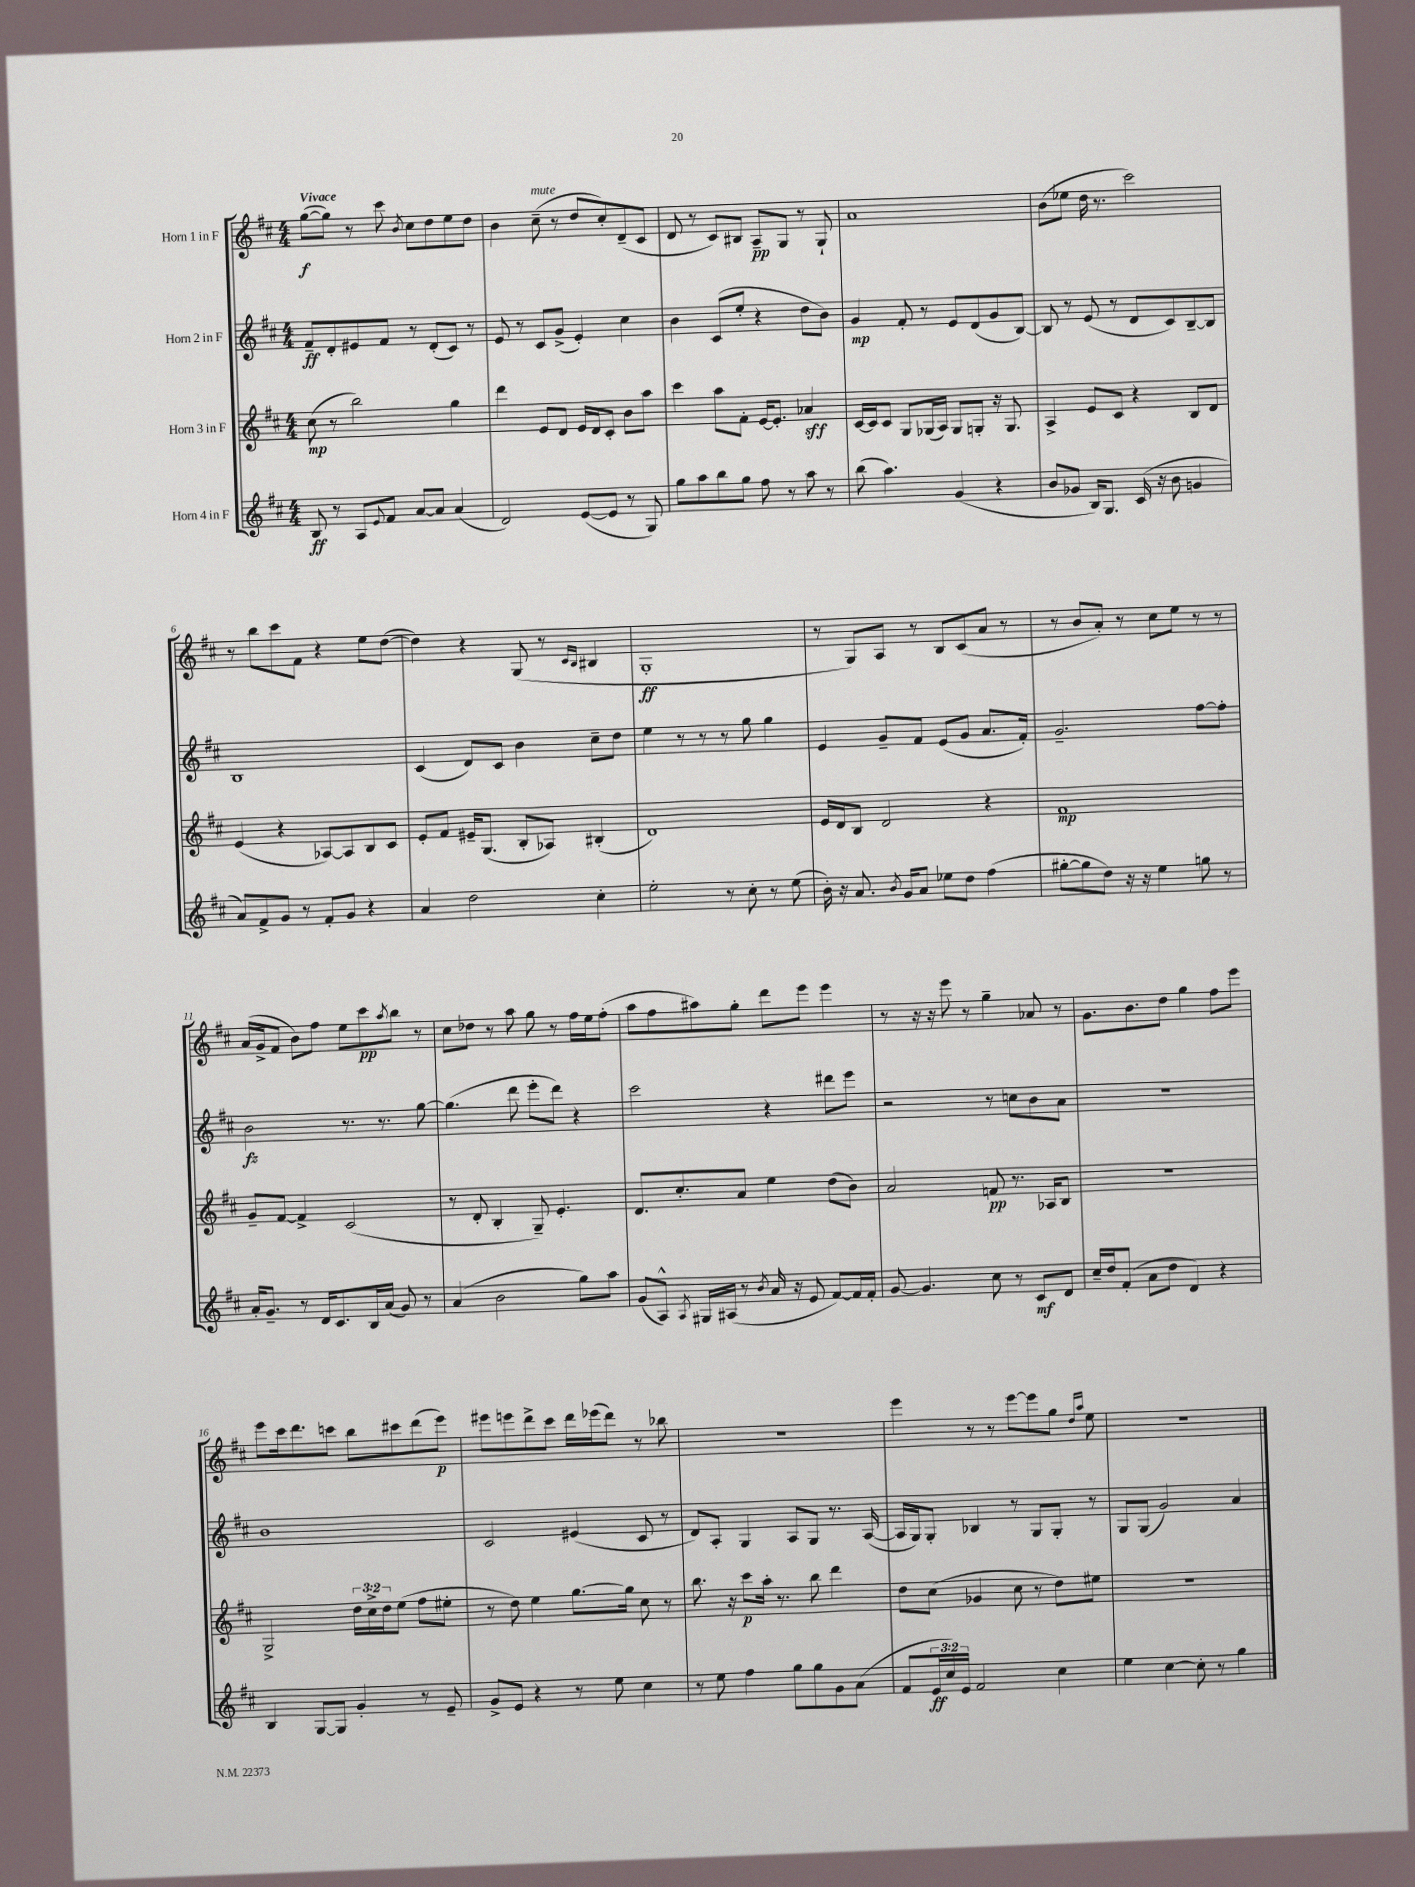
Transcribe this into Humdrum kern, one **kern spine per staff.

**kern	**dynam	**kern	**dynam	**kern	**dynam	**kern	**dynam
*part4	*part4	*part3	*part3	*part2	*part2	*part1	*part1
*staff4	*staff4	*staff3	*staff3	*staff2	*staff2	*staff1	*staff1
*I"Horn 4 in F	*	*I"Horn 3 in F	*	*I"Horn 2 in F	*	*I"Horn 1 in F	*
*clefG2	*	*clefG2	*	*clefG2	*	*clefG2	*
*k[f#c#]	*	*k[f#c#]	*	*k[f#c#]	*	*k[f#c#]	*
*M4/4	*	*M4/4	*	*M4/4	*	*M4/4	*
=1	=1	=1	=1	=1	=1	=1	=1
!	!	!	!	!	!	!LO:TX:a:B:t=Vivace	!
8B/	ff	(8cc#\	mp	8f#~/L	ff	([8gg\L	f
8r	.	8r	.	8d'/	.	8gg\J])	.
8A/L	.	2bb\)	.	8e#X/	.	8r	.
8qqe/	.	.	.	.	.	.	.
8f#/J	.	.	.	8f#/J	.	8ccc#\	.
.	.	.	.	.	.	8qb/	.
[8a/L	.	.	.	8r	.	8cc#\L	.
8a/J]	.	.	.	(8d'/L	.	8dd\	.
(4a/	.	4gg\	.	8c#/J)	.	8ee\	.
.	.	.	.	8r	.	8dd\J	.
=2	=2	=2	=2	=2	=2	=2	=2
2d/)	.	4ddd\	.	8e/	.	4b\	.
.	.	.	.	8r	.	.	.
!	!	!	!	!	!	!LO:TX:a:i:t=mute	!
.	.	8e/L	.	8c#/L	.	(8cc#~\	.
.	.	8d/J	.	(8g^/J	.	8r	.
([8e/L	.	16e/LL	.	4e'/)	.	8dd/L	.
.	.	16d/J	.	.	.	.	.
8e/J]	.	8c#'/J	.	.	.	8cc#'/)	.
8r	.	8b\L	.	4cc#\	.	(8d~/	.
8G/)	.	8aa\J	.	.	.	8c#/J	.
=3	=3	=3	=3	=3	=3	=3	=3
8gg\L	.	4ccc#\	.	4b\	.	8d/	.
8aa\	.	.	.	.	.	8r	.
8bb\	.	8aa\L	.	(8c#/L	.	8c#/L)	.
8gg\J	.	8f#'\J	.	8ee'/J	.	8B#X/J	.
8ff#\	.	[16e/KL	.	4r	.	8A~/L	pp
.	.	8.e'/J]	.	.	.	.	.
8r	.	.	.	.	.	8G/J	.
8aa\	.	4a-X/	sff	8dd\L	.	8r	.
8r	.	.	.	8b\J)	.	8G`/	.
=4	=4	=4	=4	=4	=4	=4	=4
(8bb\	.	[16c#/LL	.	4g/	mp	1a	.
.	.	16c#/J]	.	.	.	.	.
4.aa\)	.	8c#/J	.	.	.	.	.
.	.	8G/L	.	8f#'/	.	.	.
.	.	(16G-X/L	.	8r	.	.	.
.	.	16A/JJ)	.	.	.	.	.
(4g/	.	8G-/L	.	8e/L	.	.	.
.	.	8Gn'/J	.	(8d/	.	.	.
4r	.	16r	.	8g/	.	.	.
.	.	8.G/	.	.	.	.	.
.	.	.	.	[8B/J)	.	.	.
=5	=5	=5	=5	=5	=5	=5	=5
8b/L	.	4A^/	.	8B/]	.	(8b\L	.
8g-X/J	.	.	.	8r	.	8ee-X\J	.
16B/KL)	.	8e/L	.	(8e/	.	16dd\	.
8.G/J	.	.	.	.	.	8.r	.
.	.	8c#/J	.	8r	.	.	.
(16c#/	.	4r	.	8d/L	.	2ccc#\)	.
16r	.	.	.	.	.	.	.
8b\	.	.	.	8c#/)	.	.	.
4gn/	.	8B/L	.	[8B~/	.	.	.
.	.	8d/J	.	8B/J]	.	.	.
!!LO:LB:g=z
=6	=6	=6	=6	=6	=6	=6	=6
8a/L)	.	(4e/	.	1B	.	8r	.
8f#^/	.	.	.	.	.	8bb\L	.
8g/J	.	4r	.	.	.	8ccc#\	.
8r	.	.	.	.	.	8f#\J	.
8f#'/L	.	[8A-X/L)	.	.	.	4r	.
8g/J	.	8A-/]	.	.	.	.	.
4r	.	8B/	.	.	.	8ee\L	.
.	.	8c#/J	.	.	.	([8dd\J	.
=7	=7	=7	=7	=7	=7	=7	=7
4a/	.	8e'/L	.	(4c#/	.	4dd\])	.
.	.	8f#/J	.	.	.	.	.
2dd\	.	16e#X~/KL	.	8d/L)	.	4r	.
.	.	(8.G/J	.	.	.	.	.
.	.	.	.	8c#/J	.	.	.
.	.	8B'/L	.	4b\	.	(8G/	.
.	.	8A-X/J)	.	.	.	8r	.
.	.	.	.	.	.	16qqc#/LL	.
.	.	.	.	.	.	16qqB/JJ	.
4cc#'\	.	(4B#X'/	.	8cc#~\L	.	4B#X/	.
.	.	.	.	8dd\J	.	.	.
=8	=8	=8	=8	=8	=8	=8	=8
2ee'\	.	1d)	.	4ee\	.	1G'	ff
.	.	.	.	8r	.	.	.
.	.	.	.	8r	.	.	.
8r	.	.	.	8r	.	.	.
8cc#'\	.	.	.	8gg\	.	.	.
8r	.	.	.	4gg\	.	.	.
(8ee\	.	.	.	.	.	.	.
=9	=9	=9	=9	=9	=9	=9	=9
16b'\)	.	16e/LL	.	4e/	.	8r	.
16r	.	16d/J	.	.	.	.	.
8.a/	.	8B/J	.	.	.	8G/L)	.
.	.	2d/	.	8g~/L	.	8A/J	.
8qb/	.	.	.	.	.	.	.
16g/KL	.	.	.	.	.	.	.
8a/J	.	.	.	8f#/J	.	8r	.
8ee-X\L	.	.	.	(8e/L	.	8B/L	.
8dd\J	.	.	.	8g/J	.	(8c#/	.
(4ff#\	.	4r	.	8.a/L	.	8a/J	.
.	.	.	.	.	.	8r	.
.	.	.	.	16f#'/Jk)	.	.	.
=10	=10	=10	=10	=10	=10	=10	=10
[8gg#X'\L	.	1f#	mp	2.g~/	.	8r	.
8gg#\]	.	.	.	.	.	8b/L	.
8dd\J)	.	.	.	.	.	8a'/J)	.
16r	.	.	.	.	.	8r	.
16r	.	.	.	.	.	.	.
4ee\	.	.	.	.	.	8cc#\L	.
.	.	.	.	.	.	8ee\J	.
8ggn\	.	.	.	[8ff#\L	.	8r	.
8r	.	.	.	8ff#'\J]	.	8r	.
!!LO:LB:g=z
=11	=11	=11	=11	=11	=11	=11	=11
16a'/KL	.	8g~/L	.	2b\	fz	(16a/LL	.
8.g~/J	.	.	.	.	.	16g^/J	.
.	.	[8f#/J	.	.	.	8f#/J	.
8r	.	4f#^/]	.	.	.	8b\L)	.
16d/KL	.	.	.	.	.	8ff#\J	.
8.c#/	.	.	.	.	.	.	.
.	.	(2c#/	.	8.r	.	8ee\L	.
16B/L	.	.	.	.	.	8ccc#\	pp
(16a/JJ	.	.	.	8.r	.	.	.
.	.	.	.	.	.	8qaa/	.
8g/)	.	.	.	.	.	8bb\J	.
8r	.	.	.	[8gg\	.	8r	.
=12	=12	=12	=12	=12	=12	=12	=12
(4a/	.	8r	.	(4.gg\]	.	8cc#\L	.
.	.	8d'/	.	.	.	8dd-X\J	.
2b\	.	4B'/	.	.	.	8r	.
.	.	.	.	8ddd\	.	8aa\	.
.	.	8G~/)	.	8eee'\L	.	8gg\	.
.	.	4.e'/	.	8ddd\J)	.	8r	.
8gg\L)	.	.	.	4r	.	16ff#\LL	.
.	.	.	.	.	.	16ee\J	.
8aa\J	.	.	.	.	.	(8ff#'\J	.
=13	=13	=13	=13	=13	=13	=13	=13
(8g/L	.	8.d/L	.	2ccc#\	.	8aa\L	.
8A^^/J)	.	.	.	.	.	8ff#\	.
.	.	8.cc#'/	.	.	.	.	.
8qA/	.	.	.	.	.	.	.
16G#X/LL	.	.	.	.	.	8aa#X\)	.
(16A#X/JJ	.	.	.	.	.	.	.
8r	.	8a/J	.	.	.	8gg'\J	.
8qb/	.	.	.	.	.	.	.
16a/	.	4ee\	.	4r	.	8ddd\L	.
16r	.	.	.	.	.	.	.
8e/	.	.	.	.	.	8eee\J	.
[8f#/L)	.	(8dd\L	.	8ddd#X\L	.	4eee\	.
16f#/L]	.	8b\J)	.	8eee\J	.	.	.
16f#'/JJ	.	.	.	.	.	.	.
=14	=14	=14	=14	=14	=14	=14	=14
[8g/	.	2a/	.	2r	.	8r	.
4.g/]	.	.	.	.	.	16r	.
.	.	.	.	.	.	16r	.
.	.	.	.	.	.	8eee\	.
.	.	.	.	.	.	8r	.
8cc#\	.	8fn/	pp	8r	.	4gg~\	.
8r	.	8.r	.	8ccn\L	.	.	.
8c#/L	mf	.	.	8b\	.	8a-X/	.
.	.	16A-X/KL	.	.	.	.	.
8d/J	.	8B/J	.	8a\J	.	8r	.
=15	=15	=15	=15	=15	=15	=15	=15
16cc#~/LL	.	1r	.	1r	.	8.g\L	.
16dd/J	.	.	.	.	.	.	.
(8f#'/J	.	.	.	.	.	.	.
.	.	.	.	.	.	8.b\	.
8a\L	.	.	.	.	.	.	.
8dd\J	.	.	.	.	.	8dd\J	.
4d/)	.	.	.	.	.	4gg\	.
4r	.	.	.	.	.	8ff#\L	.
.	.	.	.	.	.	8eee\J	.
!!LO:LB:g=z
=16	=16	=16	=16	=16	=16	=16	=16
4B/	.	2G^/	.	1b	.	8eee\L	.
.	.	.	.	.	.	16ccc#\k	.
.	.	.	.	.	.	8.ddd\	.
[8G/L	.	.	.	.	.	.	.
8G/J]	.	.	.	.	.	8cccn\J	.
4g'/	.	24dd\LL	.	.	.	8bb\L	.
.	.	24cc#^\	.	.	.	.	.
.	.	24dd\J	.	.	.	.	.
.	.	(8ee\J	.	.	.	8ccc#X\	.
8r	.	8ff#\L	.	.	.	(8ddd\	.
8e~/	.	8ee#X'\J	.	.	.	8eee\J)	p
=17	=17	=17	=17	=17	=17	=17	=17
8g^/L	.	8r	.	2c#/	.	8eee#X\L	.
8e/J	.	8dd\)	.	.	.	8eeen\	.
4r	.	4ee\	.	.	.	8ddd^\	.
.	.	.	.	.	.	8ccc#\J	.
8r	.	[8.gg\L	.	(4e#X/	.	16ddd\LL	.
.	.	.	.	.	.	(16eee-X\J	.
8ee\	.	.	.	.	.	8ddd\J)	.
.	.	16gg\Jk]	.	.	.	.	.
4cc#\	.	8cc#\	.	8c#/	.	8r	.
.	.	8r	.	8r	.	8bb-X\	.
=18	=18	=18	=18	=18	=18	=18	=18
8r	.	8.bb\	.	8d/L)	.	1r	.
8ee\	.	.	.	8A'/J	.	.	.
.	.	16r	.	.	.	.	.
4ff#\	.	8ccc#\L	p	4G/	.	.	.
.	.	16aa'\Jk	.	.	.	.	.
.	.	8.r	.	.	.	.	.
8gg\L	.	.	.	8A/L	.	.	.
8gg\	.	8bb\	.	8G/J	.	.	.
8g\	.	4ddd\	.	8.r	.	.	.
(8a\J	.	.	.	.	.	.	.
.	.	.	.	([16A/	.	.	.
=19	=19	=19	=19	=19	=19	=19	=19
8f#/L	.	8dd\L	.	16A/LL]	.	4eee\	.
.	.	.	.	16G/J)	.	.	.
24e/L	ff	(8cc#\J	.	8G'/J	.	.	.
24cc#/)	.	.	.	.	.	.	.
24e/JJ	.	.	.	.	.	.	.
2f#/	.	4g-X/	.	4B-X/	.	8r	.
.	.	.	.	.	.	8r	.
.	.	8cc#\	.	8r	.	[8eee\L	.
.	.	8r	.	8G/L	.	8eee\]	.
4cc#\	.	8dd\L)	.	8G'/J	.	8gg\J	.
.	.	.	.	.	.	16qqdd/LL	.
.	.	.	.	.	.	16qqaa/JJ	.
.	.	8ee#X\J	.	8r	.	8ee\	.
=20	=20	=20	=20	=20	=20	=20	=20
4ee\	.	1r	.	8G/L	.	1r	.
.	.	.	.	(8G/J	.	.	.
[4cc#\	.	.	.	2g/)	.	.	.
8cc#'\]	.	.	.	.	.	.	.
8r	.	.	.	.	.	.	.
4gg\	.	.	.	4a/	.	.	.
==	==	==	==	==	==	==	==
*-	*-	*-	*-	*-	*-	*-	*-
